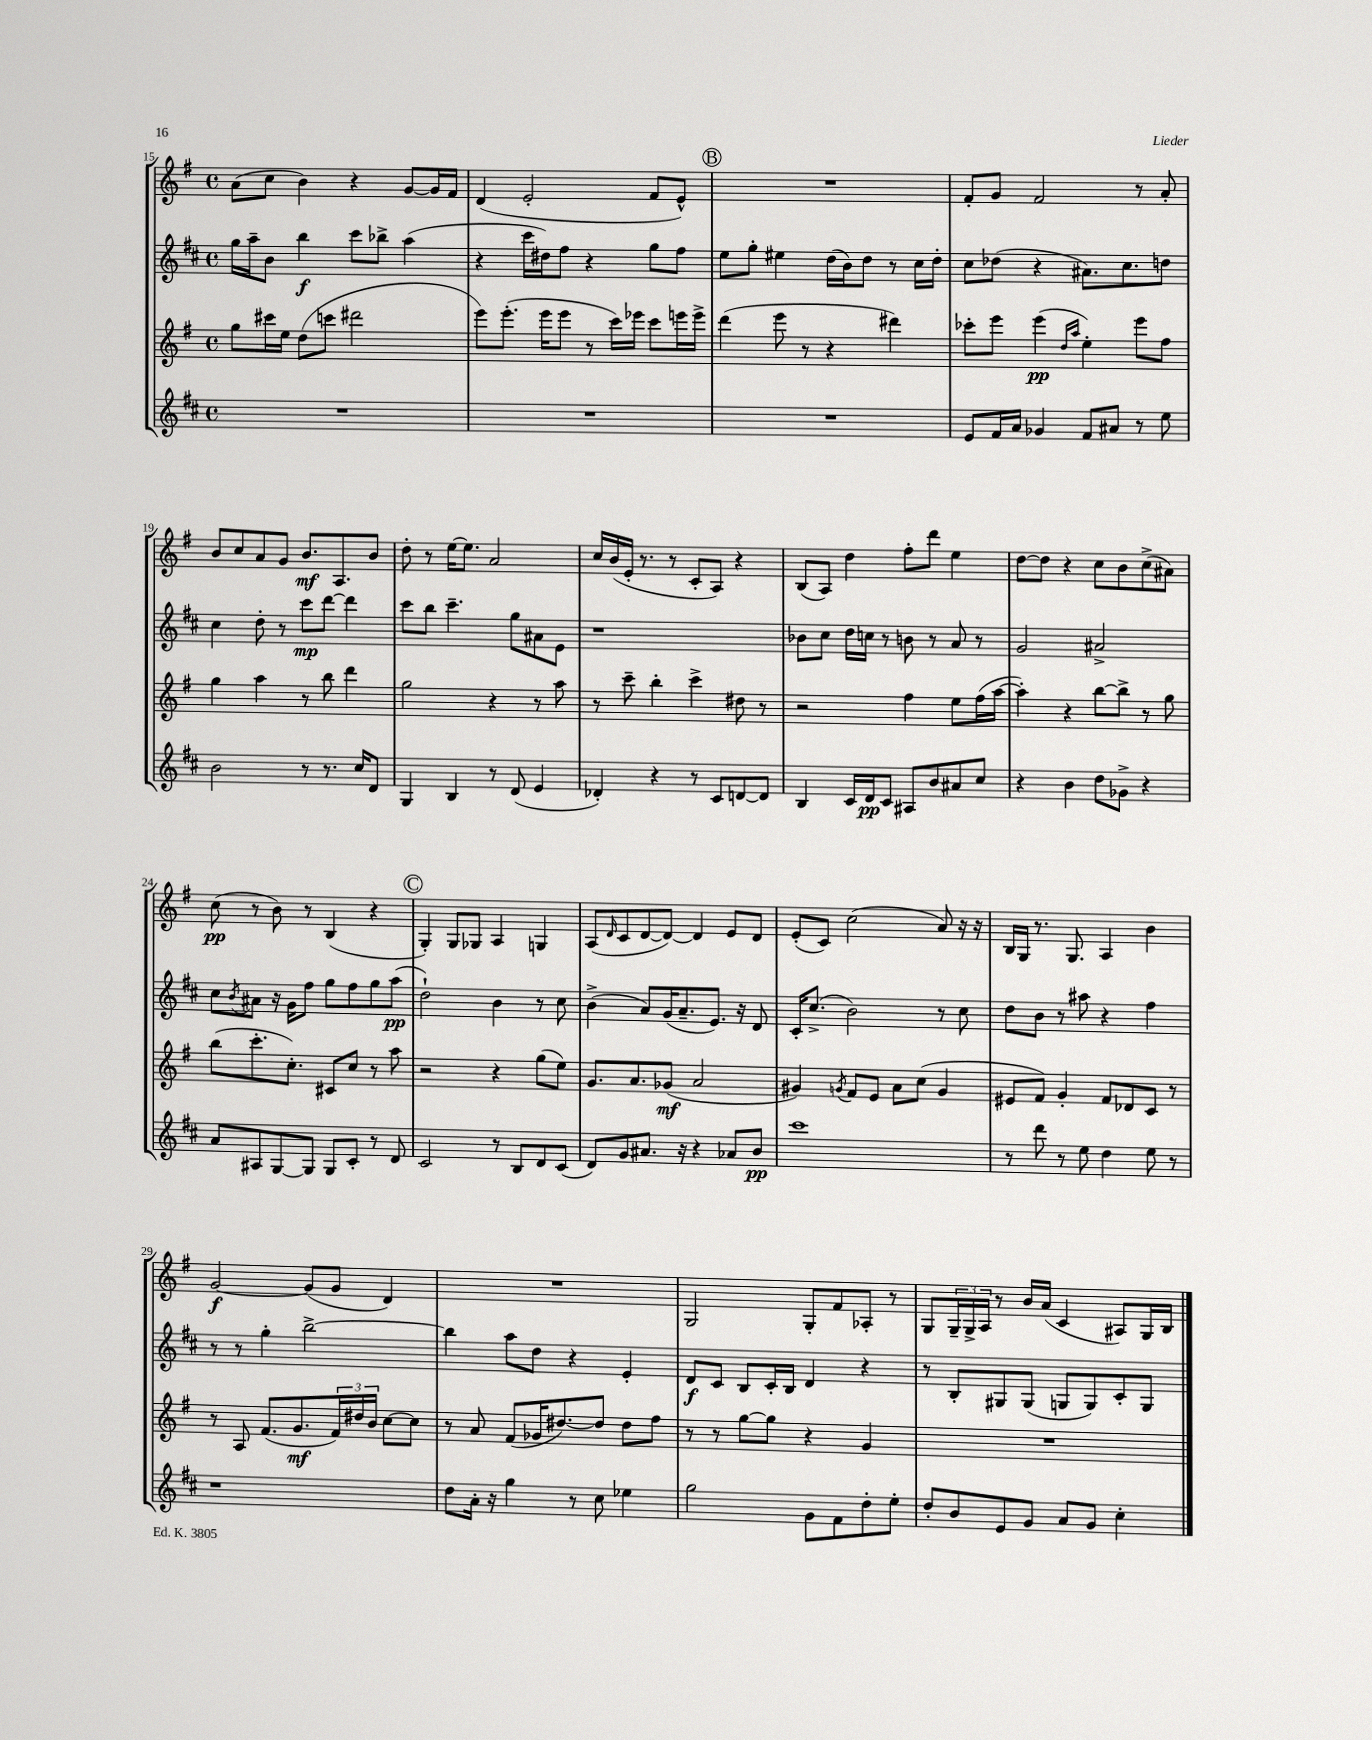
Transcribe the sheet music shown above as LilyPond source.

<<
\new StaffGroup <<
\new Staff = "s0" {
    \clef treble \key g \major \defaultTimeSignature \time 4/4
    a'8( c''8 b'4) r4 g'8~ g'16 fis'16 |
    d'4( e'2-. fis'8 e'8-^) |
    \mark \markup { \circle "B" } R1 |
    fis'8-. g'8 fis'2 r8 a'8-. |
    b'8 c''8 a'8 g'8 b'8.\mf a8. b'8 |
    d''8-. r8 e''16~ e''8. a'2 |
    c''16 b'16( e'16-. r8. r8 c'8-. a8) r4 |
    b8( a8) d''4 fis''8-. d'''8 e''4 |
    d''8~ d''8 r4 c''8 b'8 c''8->( ais'8) |
    c''8\pp( r8 b'8) r8 b4( r4 |
    \mark \markup { \circle "C" } g4-.) g8 ges8 a4 g4 |
    a8( \grace { d'16 } c'8 d'8~ d'8~) d'4 e'8 d'8 |
    e'8-.( c'8) c''2( a'8) r16 r16 |
    b16 g16 r8. g8. a4 b'4 |
    g'2~\f g'8( g'8 d'4) |
    R1 |
    g2 g8-. fis'8 aes8-. r8 |
    g8 \tuplet 3/2 { g16-- g16-> a16 } r8 b'16 a'16( c'4 ais8) g16 b16 \bar "|." |
}
\new Staff = "s1" {
    \clef treble \key d \major \defaultTimeSignature \time 4/4
    g''16 a''16-- b'8 b''4\f cis'''8 bes''8-> a''4( |
    r4 cis'''16 dis''16) fis''8 r4 g''8 fis''8 |
    \mark \markup { \circle "B" } e''8 g''8-. eis''4 d''16( b'16) d''8 r8 cis''16 d''16-. |
    cis''8 des''8( r4 ais'8.) cis''8. d''8 |
    cis''4 d''8-. r8 cis'''8\mp d'''8~ d'''4 |
    cis'''8 b''8 cis'''4.-- g''8 ais'8 e'8 |
    r1 |
    bes'8 cis''8 d''16 c''16 r8 b'8 r8 a'8 r8 |
    g'2 ais'2-> |
    cis''8 \acciaccatura { b'8 } ais'8 r16 g'16 fis''8 g''8 fis''8 g''8 a''8\pp( |
    \mark \markup { \circle "C" } d''2-!) b'4 r8 cis''8 |
    b'4->( a'8) g'16( a'8.-- e'8.) r16 d'8 |
    cis'16-. cis''8.->( b'2) r8 cis''8 |
    d''8 b'8 r8 ais''8 r4 fis''4 |
    r8 r8 g''4-. b''2~-> |
    b''4 a''8 d''8 r4 e'4-. |
    d'8\f cis'8 b8 cis'16-. b16 d'4 r4 |
    r8 b8-. gis8 gis8( g8 g8) cis'8-. g8 \bar "|." |
}
\new Staff = "s2" {
    \clef treble \key g \major \defaultTimeSignature \time 4/4
    g''8 cis'''16 e''16 d''8( c'''8 dis'''2 |
    e'''8) e'''8.-.( e'''16 e'''8 r8 c'''16) ees'''16 c'''8 e'''16 e'''16-> |
    \mark \markup { \circle "B" } d'''4( e'''8 r8 r4 dis'''4) |
    ces'''8-. e'''8 e'''4\pp( \grace { d''16 a''16 } e''4-.) e'''8 fis''8 |
    g''4 a''4 r8 b''8 d'''4 |
    g''2 r4 r8 a''8 |
    r8 c'''8-- b''4-. c'''4-> dis''8 r8 |
    r2 fis''4 e''8 fis''16( a''16~ |
    a''4-.) r4 b''8~ b''8-> r8 g''8 |
    b''8( c'''8.-. c''8.-.) cis'8 c''8 r8 a''8 |
    \mark \markup { \circle "C" } r2 r4 g''8( e''8) |
    g'8. a'8. ges'8\mf( a'2 |
    gis'4) \acciaccatura { g'8 } fis'8 e'8 a'8 c''8( g'4 |
    eis'8 fis'8) g'4-. fis'8 des'8 c'8 r8 |
    r8 a8 fis'8.( g'8.\mf \tuplet 3/2 { fis'16) dis''16 b'16 } c''8~ c''8 |
    r8 a'8 fis'8( ges'16 dis''8.~) dis''8 dis''8 fis''8 |
    r8 r8 g''8~ g''8 r4 g'4 |
    R1 \bar "|." |
}
\new Staff = "s3" {
    \clef treble \key d \major \defaultTimeSignature \time 4/4
    R1 |
    R1 |
    \mark \markup { \circle "B" } R1 |
    e'8 fis'16 a'16 ges'4 fis'8 ais'8 r8 e''8 |
    b'2 r8 r8. cis''16 d'8 |
    g4 b4 r8 d'8( e'4 |
    des'4-.) r4 r8 cis'8 d'8~ d'8 |
    b4 cis'16 d'16\pp cis'8 ais8 b'8 ais'8 cis''8 |
    r4 b'4 d''8 ges'8-> r4 |
    a'8 ais8 g8~ g8 g8 cis'8-. r8 d'8 |
    \mark \markup { \circle "C" } cis'2 r8 b8 d'8 cis'8( |
    d'8) g'8 ais'8. r16 r4 aes'8 b'8\pp |
    cis'''1 |
    r8 d'''8 r8 e''8 d''4 e''8 r8 |
    r1 |
    d''8 a'16-. r16 g''4 r8 cis''8 ees''4 |
    g''2 g'8 fis'8 d''8-. e''8-. |
    d''8-. b'8 e'8 g'8 a'8 g'8 cis''4-. \bar "|." |
}
>>
>>
\layout { \context { \Score currentBarNumber = #15 } }
